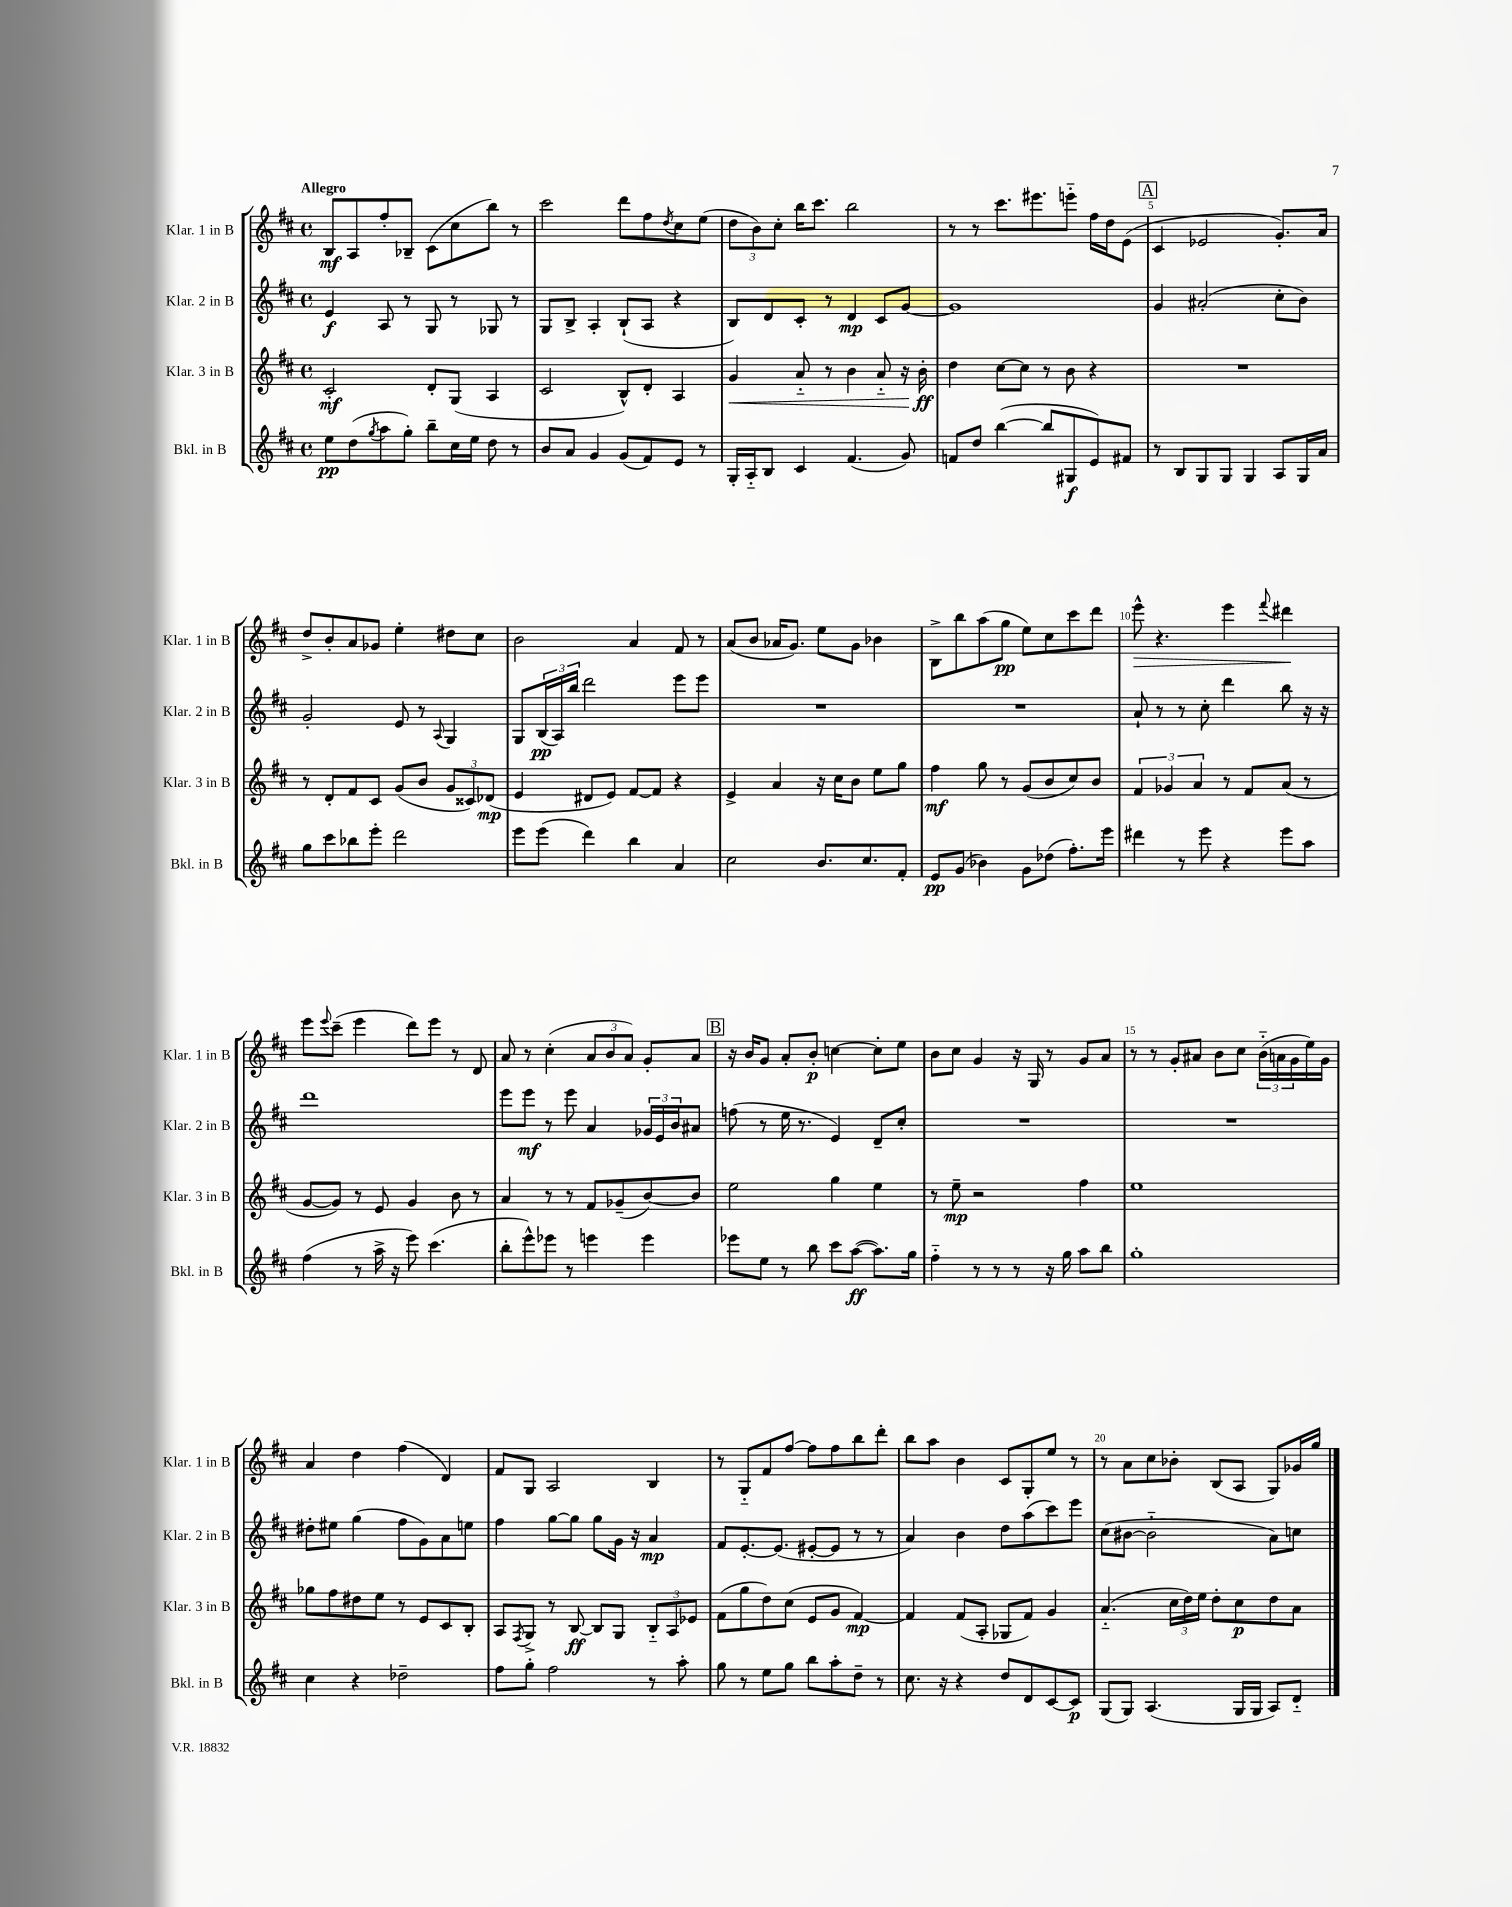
<<
\new StaffGroup <<
\new Staff = "s0" \with { instrumentName = "Klar. 1 in B" shortInstrumentName = "Klar. 1 in B" } {
    \clef treble \key d \major \defaultTimeSignature \time 4/4 \tempo "Allegro"
    b8\mf a8 fis''8-. bes8-- cis'8( cis''8 b''8) r8 |
    cis'''2 d'''8 fis''8 \acciaccatura { d''8 } cis''8 e''8( |
    \tuplet 3/2 { d''8 b'8) cis''8-. } b''16 cis'''8. b''2 |
    r8 r8 cis'''8. eis'''8. e'''8-_ fis''16 d''16 e'8( |
    \mark \markup { \box "A" } cis'4 ees'2 g'8.-.) a'16 |
    d''8-> b'8-. a'8 ges'8 e''4-. dis''8 cis''8 |
    b'2 a'4 fis'8 r8 |
    a'8( b'8 aes'16 g'8.) e''8 g'8 bes'4 |
    b8-> b''8 a''8( g''8\pp e''8) cis''8 cis'''8 d'''8 |
    e'''8-^\> r4. e'''4 \appoggiatura { fis'''8 } dis'''4\! |
    e'''8 \appoggiatura { e'''8 } cis'''8--( e'''4 d'''8) e'''8 r8 d'8 |
    a'8 r8 cis''4-.( \tuplet 3/2 { a'8 b'8 a'8) } g'8-. a'8 |
    \mark \markup { \box "B" } r16 b'16 g'8 a'8-. b'8-.\p c''4~ c''8-. e''8 |
    b'8 cis''8 g'4 r16 g16 r8 g'8 a'8 |
    r8 r8 g'8-. ais'8 b'8 cis''8 \tuplet 3/2 { b'16-_( a'16 g'16 } e''16) g'16 |
    a'4 d''4 fis''4( d'4) |
    fis'8 g8 a2 b4 |
    r8 g8-_ fis'8 fis''8~ fis''8 fis''8 b''8 d'''8-. |
    b''8 a''8 b'4 cis'8 g8-. e''8 r8 |
    r8 a'8 cis''8 bes'8-. b8( a8 g8) ges'16 g''16 \bar "|." |
}
\new Staff = "s1" \with { instrumentName = "Klar. 2 in B" shortInstrumentName = "Klar. 2 in B" } {
    \clef treble \key d \major \defaultTimeSignature \time 4/4
    e'4\f a8 r8 g8 r8 ges8 r8 |
    g8 b8-> a4-. b8-!( a8 r4 |
    b8) d'8 cis'8-. r8 d'4\mp cis'8 g'8~ |
    g'1 |
    \mark \markup { \box "A" } g'4 ais'2-.( cis''8-. b'8) |
    g'2-. e'8 r8 \appoggiatura { a8 } g4 |
    g8 \tuplet 3/2 { b16\pp( a16) b''16 } d'''2 e'''8 e'''8 |
    R1 |
    R1 |
    a'8-! r8 r8 cis''8-. d'''4 b''8 r16 r16 |
    d'''1 |
    e'''8 e'''8\mf r8 e'''8 a'4 \tuplet 3/2 { ges'16 e'16 b'16 } ais'8 |
    \mark \markup { \box "B" } f''8( r8 e''16 r8. e'4) d'8-- cis''8-. |
    R1 |
    R1 |
    dis''8-. eis''8 g''4( fis''8 g'8) a'8 e''8 |
    fis''4 g''8~ g''8 g''8 g'16 r16 a'4\mp |
    fis'8 e'8.~-. e'8.( eis'8~-. eis'8 r8 r8 |
    a'4) b'4 d''8 a''8( cis'''8) e'''8 |
    cis''8( bis'8~ bis'2-_ a'8) c''8 \bar "|." |
}
\new Staff = "s2" \with { instrumentName = "Klar. 3 in B" shortInstrumentName = "Klar. 3 in B" } {
    \clef treble \key d \major \defaultTimeSignature \time 4/4
    cis'2-.\mf d'8-. g8( a4 |
    cis'2 b8-^) d'8-. a4 |
    g'4\< a'8-_ r8 b'4 a'8-_ r16 b'16-.\ff\! |
    d''4 cis''8~ cis''8 r8 b'8 r4 |
    \mark \markup { \box "A" } R1 |
    r8 d'8-. fis'8 cis'8 g'8( b'8 \tuplet 3/2 { g'8 cisis'8) des'8\mp( } |
    e'4 dis'8 e'8) fis'8~ fis'8 r4 |
    e'4-> a'4 r16 cis''16 b'8 e''8 g''8 |
    fis''4\mf g''8 r8 g'8( b'8 cis''8) b'8 |
    \tuplet 3/2 { fis'4 ges'4 a'4 } r8 fis'8 a'8( r8 |
    g'8~ g'8) r8 e'8 g'4 b'8 r8 |
    a'4 r8 r8 fis'8 ges'8--( b'8~) b'8 |
    \mark \markup { \box "B" } e''2 g''4 e''4 |
    r8 e''8--\mp r2 fis''4 |
    e''1 |
    ges''8 fis''8 dis''8 e''8 r8 e'8 cis'8 b8-. |
    a8 \acciaccatura { fis8 } g8-> r8 b8~\ff b8 g8 \tuplet 3/2 { b8-_ a8 ees'8 } |
    fis'8( g''8 d''8) cis''8( e'8 g'8 fis'4~\mp) |
    fis'4 fis'8( a8-. ges8 fis'8) g'4 |
    a'4.-_( \tuplet 3/2 { cis''16 d''16) e''16 } d''8-. cis''8\p d''8 a'8 \bar "|." |
}
\new Staff = "s3" \with { instrumentName = "Bkl. in B" shortInstrumentName = "Bkl. in B" } {
    \clef treble \key d \major \defaultTimeSignature \time 4/4
    e''8\pp d''8( \acciaccatura { g''8 } a''8 g''8-.) b''8-- cis''16 e''16 d''8 r8 |
    b'8 a'8 g'4 g'8( fis'8) e'8 r8 |
    g16-. a16-_ b8 cis'4 fis'4.( g'8) |
    f'8 d''8 b''4~( b''8 gis8\f e'8) fis'8 |
    \mark \markup { \box "A" } r8 b8 g8 g8 g4 a8 g16 a'16 |
    g''8 cis'''8 bes''8 e'''8-. d'''2 |
    e'''8 e'''8( d'''4) b''4 a'4 |
    cis''2 b'8. cis''8. fis'8-. |
    e'8\pp g'8( bes'4) g'8 des''8( fis''8.-.) e'''16 |
    dis'''4 r8 e'''8 r4 e'''8 a''8 |
    fis''4( r8 a''16-> r16 e'''8) cis'''4.( |
    b''8-. e'''8-^) ees'''8 r8 e'''4 e'''4 |
    \mark \markup { \box "B" } ees'''8 e''8 r8 b''8 cis'''8 a''8~\ff( a''8.) g''16 |
    fis''4-_ r8 r8 r8 r16 g''16 a''8 b''8 |
    g''1-. |
    cis''4 r4 des''2-- |
    fis''8 g''8-. fis''2 r8 a''8-. |
    g''8 r8 e''8 g''8 b''8 a''8-. d''8-- r8 |
    cis''8. r16 r4 d''8 d'8 cis'8~ cis'8\p |
    g8( g8) a4.( g16 g16 a8) d'8-_ \bar "|." |
}
>>
>>
\layout { \context { \Score \override BarNumber.break-visibility = ##(#f #t #t) barNumberVisibility = #(every-nth-bar-number-visible 5) } }
